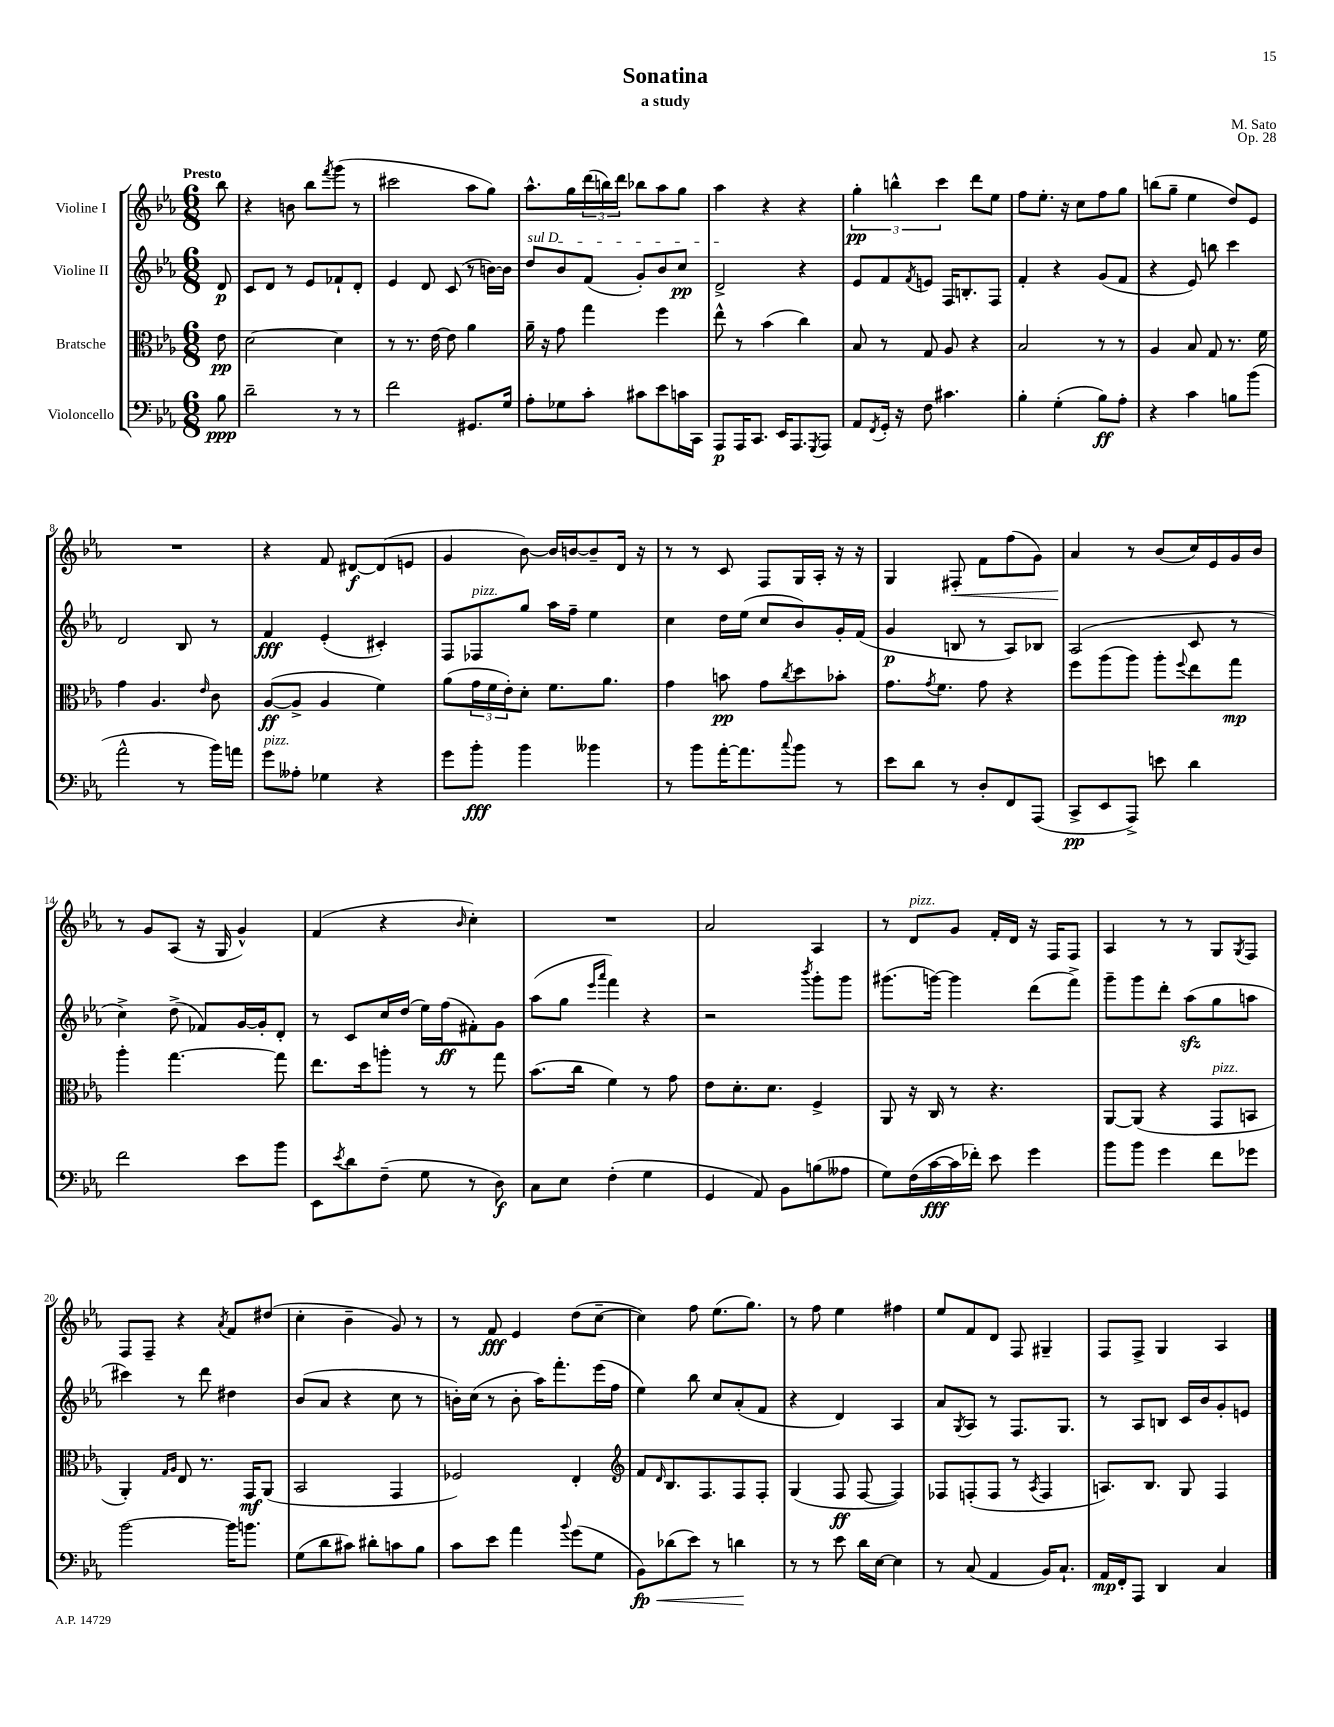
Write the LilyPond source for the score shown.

\header { title = "Sonatina" composer = "M. Sato" subtitle = "a study" opus = "Op. 28" }
<<
\new StaffGroup <<
\new Staff = "s0" \with { instrumentName = "Violine I" } {
    \clef treble \key ees \major \numericTimeSignature \time 6/8 \partial 8 \tempo "Presto"
    bes''8 |
    r4 b'8 bes''8 \acciaccatura { f'''8 } g'''8( r8 |
    cis'''2 aes''8 g''8) |
    aes''8.-^ g''16 \tuplet 3/2 { d'''16( b''16) d'''16 } bes''8 aes''8 g''8 |
    aes''4 r4 r4 |
    \tuplet 3/2 { g''4-.\pp b''4-^ c'''4 } d'''8 ees''8 |
    f''8 ees''8.-. r16 c''8 f''8 g''8 |
    b''8( g''8-- ees''4 d''8) ees'8 |
    R2. |
    r4 f'8 dis'8~\f dis'8( e'8 |
    g'4 bes'8~) bes'16 b'16~ b'8-- d'16 r16 |
    r8 r8 c'8 f8 g16 aes16-. r16 r16 |
    g4 fis8-.\< f'8 f''8( g'8) |
    aes'4\! r8 bes'8( c''16) ees'16 g'16 bes'16 |
    r8 g'8 aes8( r16 g16 g'4-^) |
    f'4( r4 \grace { bes'16 } c''4-.) |
    R2. |
    aes'2 aes4 |
    r8 d'8^\markup { \italic "pizz." } g'8 f'16-. d'16 r16 f16 f8 |
    aes4 r8 r8 g8 \acciaccatura { g8 } f8 |
    f8 f8-- r4 \acciaccatura { aes'8 } f'8 dis''8( |
    c''4-. bes'4-- g'8) r8 |
    r8 f'8\fff ees'4 d''8( c''8~-- |
    c''4) f''8 ees''8.( g''8.) |
    r8 f''8 ees''4 fis''4 |
    ees''8 f'8 d'8 f8 gis4-- |
    f8 f8-> g4 aes4 \bar "|." |
}
\new Staff = "s1" \with { instrumentName = "Violine II" } {
    \clef treble \key ees \major \numericTimeSignature \time 6/8 \partial 8
    d'8\p |
    c'8 d'8 r8 ees'8 fes'8-! d'8-. |
    ees'4 d'8 c'8( r8 b'16~) b'16 |
    \once \override TextSpanner.bound-details.left.text = \markup { \italic "sul D" } d''8\startTextSpan bes'8 f'8( g'8-.) bes'8 c''8\pp |
    d'2->\stopTextSpan r4 |
    ees'8 f'8 \acciaccatura { f'8 } e'8 f16 b8.-. f8 |
    f'4-. r4 g'8( f'8 |
    r4 ees'8) b''8 c'''4 |
    d'2 bes8 r8 |
    f'4\fff ees'4-.( cis'4-.) |
    f8 fes8^\markup { \italic "pizz." } g''8 aes''16 f''16-- ees''4 |
    c''4 d''16 ees''16( c''8 bes'8) g'16-. f'16( |
    g'4\p b8 r8 aes8) bes8 |
    aes2( c'8 r8 |
    c''4->) d''8->( fes'8) g'16~ g'16-. d'8-. |
    r8 c'8 c''16 d''16( ees''16) f''16\ff( fis'8-.) g'8 |
    aes''8( g''8 \grace { ees'''16 aes'''16 } f'''4) r4 |
    r2 \acciaccatura { bes'''8 } g'''8-. g'''8 |
    gis'''8.( g'''16~) g'''4 d'''8( f'''8->) |
    g'''8-- g'''8 d'''8-. aes''8\sfz( g''8 a''8 |
    cis'''4) r8 d'''8 dis''4 |
    bes'8( aes'8 r4 c''8 r8 |
    b'16-.) c''16( r8 b'8-. aes''16) f'''8.-. ees'''16( f''16 |
    ees''4) bes''8 c''8 aes'8-.( f'8 |
    r4 d'4) aes4 |
    aes'8 \acciaccatura { g8 } aes8 r8 f8. g8. |
    r8 aes8 b8 c'16 bes'16 g'8-. e'8 \bar "|." |
}
\new Staff = "s2" \with { instrumentName = "Bratsche" } {
    \clef alto \key ees \major \numericTimeSignature \time 6/8 \partial 8
    ees'8\pp |
    d'2~ d'4 |
    r8 r8. ees'16~ ees'8 aes'4 |
    aes'16-- r16 g'8 g''4 f''4 |
    ees''8-^ r8 bes'4( c''4) |
    bes8 r8 g8 aes8 r4 |
    bes2 r8 r8 |
    aes4 bes8 g8 r8. f'16 |
    g'4 aes4. \grace { ees'16 } c'8 |
    aes8~\ff( aes8-> aes4 f'4) |
    aes'8( \tuplet 3/2 { g'16 f'16 ees'16-.) } d'8-. f'8. aes'8. |
    g'4 b'8\pp g'8 \acciaccatura { c''8 } d''8 bes'8-. |
    g'8. \acciaccatura { g'8 } f'8. g'8 r4 |
    f''8 aes''8( aes''8) aes''8-. \appoggiatura { f''8 } ees''8 g''8\mp |
    aes''4-. g''4.~ g''8 |
    ees''8. d''16 a''8-. r8 r8 g''8 |
    bes'8.( c''16 f'4) r8 g'8 |
    ees'8 d'8.-. d'8. f4-> |
    aes,8 r16 c16 r8 r4. |
    aes,8~ aes,8( r4 g,8^\markup { \italic "pizz." } b,8 |
    aes,4-.) \grace { g16 aes16 } ees8 r8. g,16\mf aes,8( |
    bes,2 g,4 |
    fes2) ees4-. |
    \clef treble f'8 \grace { d'16 } bes8. f8. f8 f8-. |
    g4( f8\ff f8~ f4) |
    fes8 f8-.( f8 r8 \acciaccatura { aes8 } f4 |
    a8.) bes8. g8 f4 \bar "|." |
}
\new Staff = "s3" \with { instrumentName = "Violoncello" } {
    \clef bass \key ees \major \numericTimeSignature \time 6/8 \partial 8
    bes8\ppp |
    d'2-- r8 r8 |
    f'2 gis,8. g16 |
    aes8-. ges8 c'8-. cis'8 ees'8 c'16 c,16 |
    aes,,8\p aes,,16 c,8. ees,16 aes,,8. \acciaccatura { g,,8 } aes,,8 |
    aes,8 \acciaccatura { f,8 } g,16-. r16 f8 cis'4. |
    bes4-. g4-.( bes8\ff) aes8-. |
    r4 c'4 b8 bes'8( |
    aes'2-^ r8 bes'16) a'16 |
    g'8^\markup { \italic "pizz." } aeses8-. ges4 r4 |
    g'8 bes'8-.\fff bes'4 beses'4 |
    r8 bes'8 aes'16~-. aes'8. \appoggiatura { c''8 } bes'8 r8 |
    ees'8 d'8 r8 d8-. f,8 aes,,8( |
    c,8->\pp ees,8 aes,,8->) e'8 d'4 |
    f'2 ees'8 bes'8 |
    ees,8 \acciaccatura { ees'8 } d'8 f8--( g8 r8 d8\f) |
    c8 ees8 f4-.( g4 |
    g,4 aes,8) bes,8 b8( aeses8 |
    g8) f16( c'16~\fff c'16 fes'16-.) ees'8 g'4 |
    bes'8 bes'8 g'4 f'8 ges'8 |
    bes'2~ bes'16 b'8. |
    g8( d'8 cis'8) dis'8-. c'8 bes8 |
    c'8 ees'8 aes'4 \appoggiatura { bes'8 } g'8( g8 |
    bes,8\fp\<) des'8( ees'8) r8 d'4\! |
    r8 r8 ees'8 d'16 ees16~ ees4 |
    r8 c8( aes,4 bes,16) c8.-! |
    aes,16\mp f,16-. aes,,8 d,4 c4 \bar "|." |
}
>>
>>
